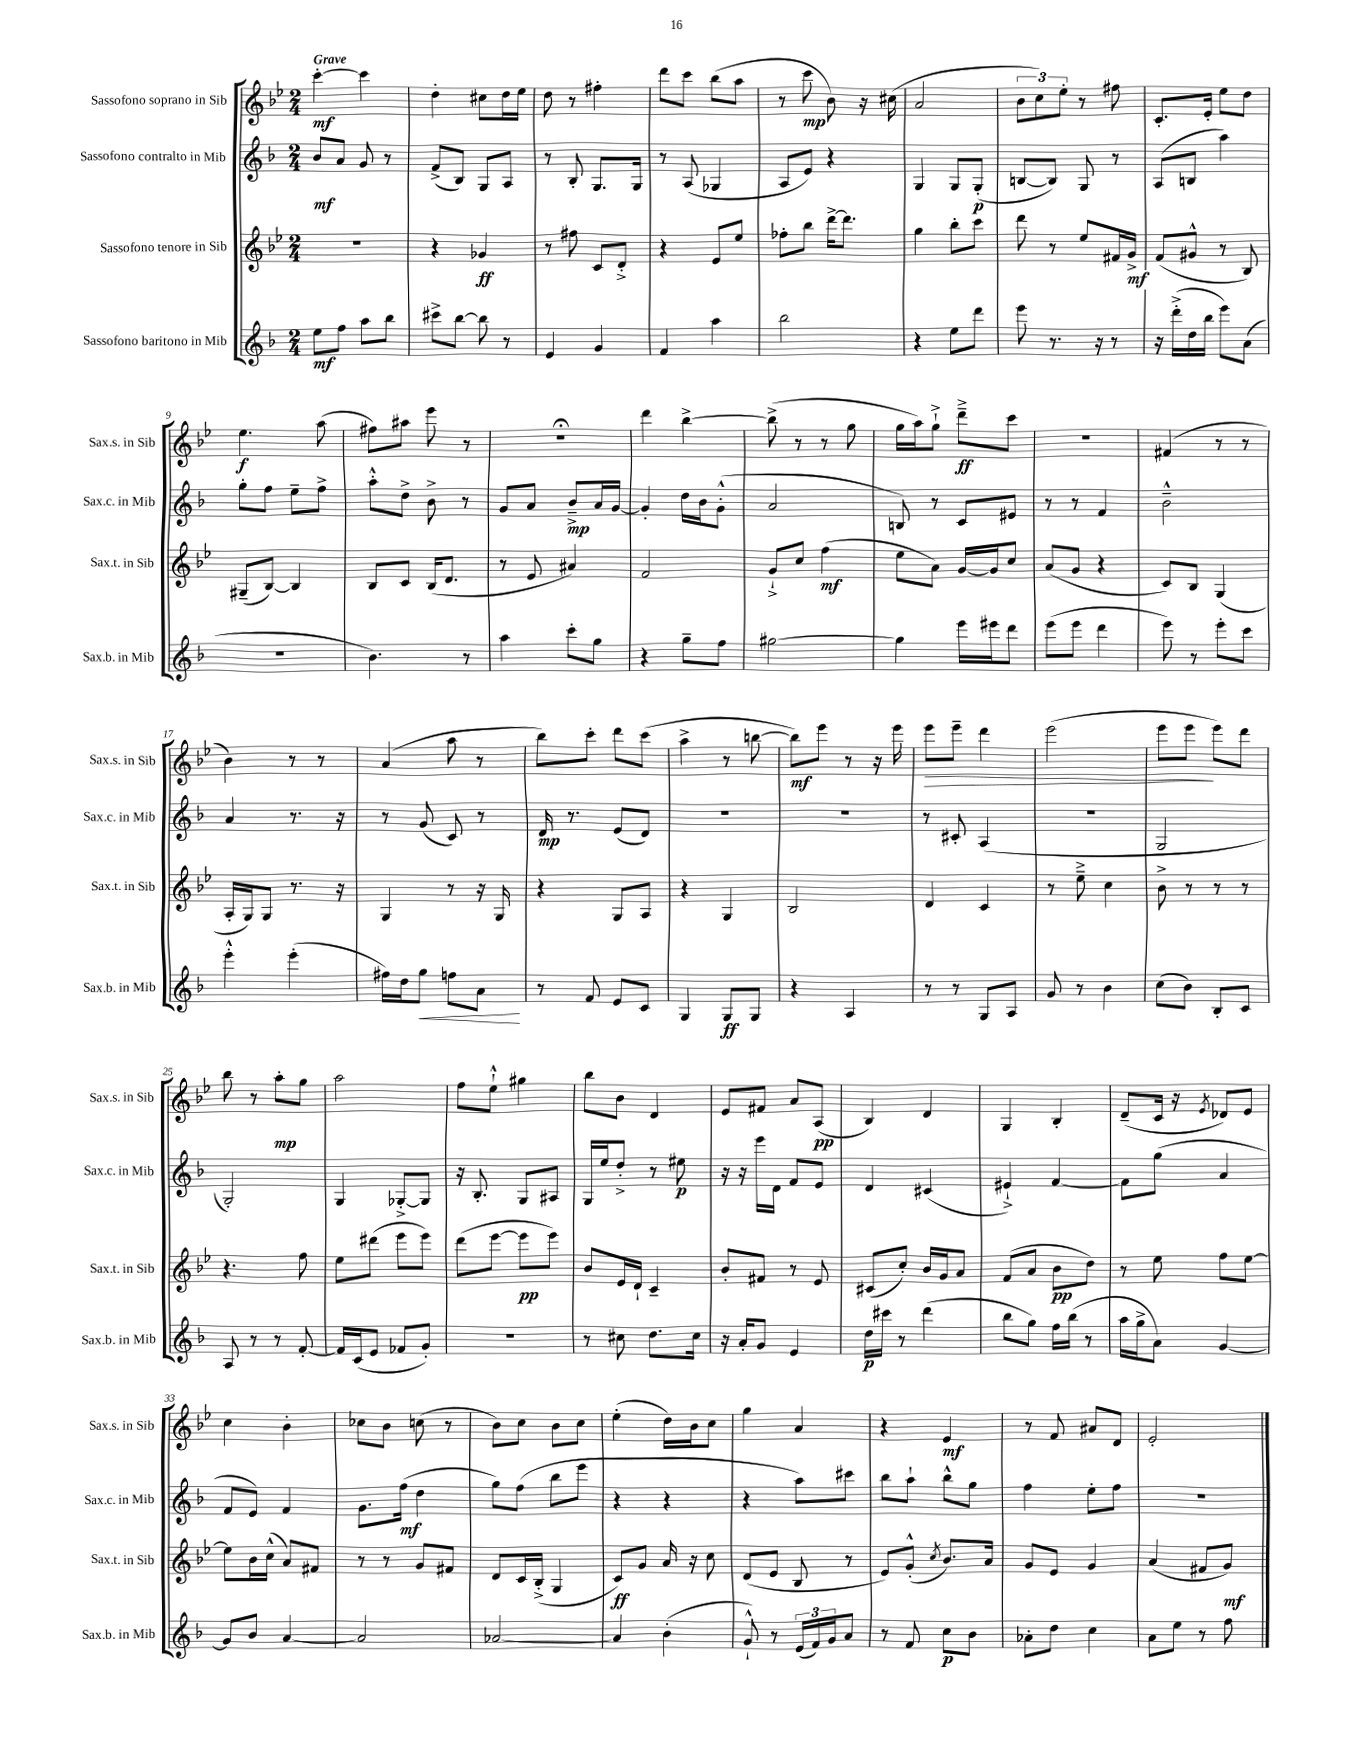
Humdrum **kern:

**kern	**dynam	**kern	**dynam	**kern	**dynam	**kern	**dynam
*part4	*part4	*part3	*part3	*part2	*part2	*part1	*part1
*staff4	*staff4	*staff3	*staff3	*staff2	*staff2	*staff1	*staff1
*I"Sassofono baritono in Mib	*	*I"Sassofono tenore in Sib	*	*I"Sassofono contralto in Mib	*	*I"Sassofono soprano in Sib	*
*I'Sax.b. in Mib	*	*I'Sax.t. in Sib	*	*I'Sax.c. in Mib	*	*I'Sax.s. in Sib	*
*clefG2	*	*clefG2	*	*clefG2	*	*clefG2	*
*k[b-]	*	*k[b-e-]	*	*k[b-]	*	*k[b-e-]	*
*M2/4	*	*M2/4	*	*M2/4	*	*M2/4	*
=1	=1	=1	=1	=1	=1	=1	=1
!	!	!	!	!	!	!LO:TX:a:B:t=Grave	!
8ee\L	mf	2r	.	8b-/L	mf	[4ccc'\	mf
8ff\J	.	.	.	8a/J	.	.	.
8aa\L	.	.	.	8g/	.	4ccc\]	.
8bb-\J	.	.	.	8r	.	.	.
=2	=2	=2	=2	=2	=2	=2	=2
8ccc#X^\L	.	4r	.	(8f^/L	.	4dd'\	.
[8bb-\J	.	.	.	8B-/J)	.	.	.
8bb-\]	.	4g-X/	ff	8G/L	.	8cc#X\L	.
8r	.	.	.	8A/J	.	16dd\L	.
.	.	.	.	.	.	16ee-\JJ	.
=3	=3	=3	=3	=3	=3	=3	=3
4e/	.	8r	.	8r	.	8dd\	.
.	.	8ff#X\	.	8B-'/	.	8r	.
4g/	.	8c/L	.	8.G/L	.	4ff#X'\	.
.	.	8d'^/J	.	.	.	.	.
.	.	.	.	16G/Jk	.	.	.
=4	=4	=4	=4	=4	=4	=4	=4
4f/	.	4r	.	8r	.	8ddd\L	.
.	.	.	.	(8A/	.	8ccc\J	.
4aa\	.	8e-/L	.	4G-X/	.	(8bb-\L	.
.	.	8ee-/J	.	.	.	8aa\J	.
=5	=5	=5	=5	=5	=5	=5	=5
2bb-\	.	8ff-X'\L	.	8A/L	.	8r	.
.	.	8bb-\J	.	8e/J)	.	8ccc\	mp
.	.	[16ddd^\KL	.	4r	.	8b-\)	.
.	.	8.ddd\J]	.	.	.	.	.
.	.	.	.	.	.	16r	.
.	.	.	.	.	.	(16cc#X\	.
=6	=6	=6	=6	=6	=6	=6	=6
4r	.	4gg\	.	4G/	.	2a/	.
8ee\L	.	8bb-'\L	.	8G/L	.	.	.
8ddd\J	.	8ccc\J	.	(8G'/J	p	.	.
=7	=7	=7	=7	=7	=7	=7	=7
8eee\	.	8ddd\	.	[8Bn/L	.	12b-\L	.
.	.	.	.	.	.	12cc\)	.
8.r	.	8r	.	8B/J])	.	.	.
.	.	.	.	.	.	12ee-'\J	.
.	.	8ee-/L	.	8G/	.	8r	.
16r	.	.	.	.	.	.	.
8r	.	16f#X/L	.	8r	.	8ff#X\	.
.	.	16g^/JJ	mf	.	.	.	.
=8	=8	=8	=8	=8	=8	=8	=8
16r	.	(8f/L	.	(8A/L	.	8.c'/L	.
(16ddd'^\LL	.	.	.	.	.	.	.
16dd\	.	8g#X^^/J	.	8Bn/J	.	.	.
16bb-\JJ	.	.	.	.	.	16e-'/Jk	.
8eee\L)	.	8r	.	4aa\)	.	8ee-\L	.
(8a\J	.	8B-/)	.	.	.	8dd\J	.
!!LO:LB:g=z
=9	=9	=9	=9	=9	=9	=9	=9
2r	.	(8G#X~/L	.	8gg'\L	.	4.ee-\	f
.	.	[8B-/J)	.	8ff\J	.	.	.
.	.	4B-/]	.	8ee~\L	.	.	.
.	.	.	.	8ff^\J	.	(8aa\	.
=10	=10	=10	=10	=10	=10	=10	=10
4.b-\)	.	8B-/L	.	8aa'^^\L	.	8ff#X\L)	.
.	.	8c/J	.	8dd^\J	.	8aa#X\J	.
.	.	(16B-/KL	.	8b-^\	.	8eee-\	.
.	.	8.d/J	.	.	.	.	.
8r	.	.	.	8r	.	8r	.
=11	=11	=11	=11	=11	=11	=11	=11
4aa\	.	8r	.	8g/L	.	2r;<	.
.	.	8e-/	.	8a/J	.	.	.
8ccc'\L	.	4a#X/)	.	8b-~^/L	mp	.	.
8gg\J	.	.	.	16a/L	.	.	.
.	.	.	.	[16g/JJ	.	.	.
=12	=12	=12	=12	=12	=12	=12	=12
4r	.	2f/	.	4g'/]	.	4ddd\	.
8gg~\L	.	.	.	16dd\LL	.	[4bb-^\	.
.	.	.	.	16b-\J	.	.	.
8ff\J	.	.	.	(8g'^^\J	.	.	.
=13	=13	=13	=13	=13	=13	=13	=13
[2gg#X\	.	8g`^/L	.	2a/	.	(8bb-^\]	.
.	.	8cc/J	.	.	.	8r	.
.	.	(4ff\	mf	.	.	8r	.
.	.	.	.	.	.	8gg\	.
=14	=14	=14	=14	=14	=14	=14	=14
4gg#\]	.	8ee-\L	.	8Bn/)	.	16gg\LL	.
.	.	.	.	.	.	16aa\J)	.
.	.	8a\J)	.	8r	.	8gg`^\J	.
16eee\LL	.	[16g/LL	.	8c/L	.	8ddd~^\L	ff
16eee#X\J	.	16g/J]	.	.	.	.	.
8ddd\J	.	8cc/J	.	8e#X/J	.	8ccc\J	.
=15	=15	=15	=15	=15	=15	=15	=15
(8eee\L	.	(8a/L	.	8r	.	2r	.
8eee\J	.	8g/J	.	8r	.	.	.
4ddd\	.	4r	.	4f/	.	.	.
=16	=16	=16	=16	=16	=16	=16	=16
8eee\)	.	8c/L)	.	2b-~^^\	.	(4f#X/	.
8r	.	8B-/J	.	.	.	.	.
8eee'\L	.	(4G/	.	.	.	8r	.
8ccc\J	.	.	.	.	.	8r	.
!!LO:LB:g=z
=17	=17	=17	=17	=17	=17	=17	=17
4eee'^^\	.	16A'/LL	.	4a/	.	4b-\)	.
.	.	16G/J)	.	.	.	.	.
.	.	8G/J	.	.	.	.	.
(4eee'\	.	8.r	.	8.r	.	8r	.
.	.	.	.	.	.	8r	.
.	.	16r	.	16r	.	.	.
=18	=18	=18	=18	=18	=18	=18	=18
16ff#X\LL)	.	4G/	.	8r	.	(4a/	.
16dd\J	.	.	.	.	.	.	.
!	!LO:HP:b	!	!	!	!	!	!
8gg\J	<	.	.	(8g/	.	.	.
8ffn\L	.	8r	.	8c/)	.	8aa\	.
8a\J	.	16r	.	8r	.	8r	.
.	.	16G/	.	.	.	.	.
.	[	.	.	.	.	.	.
=19	=19	=19	=19	=19	=19	=19	=19
8r	.	4r	.	16d/	mp	8bb-\L)	.
.	.	.	.	8.r	.	.	.
8f/	.	.	.	.	.	8ccc'\J	.
8e/L	.	8G/L	.	(8e/L	.	8ddd\L	.
8c/J	.	8A/J	.	8d/J)	.	(8ccc\J	.
=20	=20	=20	=20	=20	=20	=20	=20
4G/	.	4r	.	2r	.	4aa^\	.
8G/L	ff	4G/	.	.	.	8r	.
8G/J	.	.	.	.	.	[8bbn\	.
=21	=21	=21	=21	=21	=21	=21	=21
4r	.	2B-/	.	2r	.	8bb\L])	mf
.	.	.	.	.	.	8eee-\J	.
4A/	.	.	.	.	.	8r	.
.	.	.	.	.	.	16r	.
.	.	.	.	.	.	16eee-\	.
=22	=22	=22	=22	=22	=22	=22	=22
!	!	!	!	!	!	!	!LO:HP:b
8r	.	4d/	.	8r	.	8eee-\L	>
8r	.	.	.	8c#X'/	.	8eee-~\J	.
8G/L	.	4c/	.	(4A/	.	4ddd\	.
8A/J	.	.	.	.	.	.	.
=23	=23	=23	=23	=23	=23	=23	=23
8g/	.	8r	.	2r	.	(2eee-\	.
8r	.	8ee-~^\	.	.	.	.	.
4b-\	.	4cc\	.	.	.	.	.
=24	=24	=24	=24	=24	=24	=24	=24
(8cc\L	.	8b-^\	.	2G/	.	8eee-\L	.
8b-\J)	.	8r	.	.	.	8eee-\J	.
8B-'/L	.	8r	.	.	.	8eee-\L)	]
8c/J	.	8r	.	.	.	8ddd\J	.
!!LO:LB:g=z
=25	=25	=25	=25	=25	=25	=25	=25
8A/	.	4.r	.	2G'/)	.	8bb-\	.
8r	.	.	.	.	.	8r	.
8r	.	.	.	.	.	8aa'\L	mp
[8f'/	.	8ff\	.	.	.	8gg\J	.
=26	=26	=26	=26	=26	=26	=26	=26
16f/LL]	.	8ee-\L	.	4G/	.	2aa\	.
(16c/J	.	.	.	.	.	.	.
8e/J	.	(8ddd#X\J	.	.	.	.	.
8f-X/L	.	8eee-\L	.	[8G-X'^/L	.	.	.
8g'/J)	.	8eee-\J)	.	8G-/J]	.	.	.
=27	=27	=27	=27	=27	=27	=27	=27
2r	.	(8ddd\L	.	16r	.	8ff\L	.
.	.	.	.	8.B-'/	.	.	.
.	.	[8eee-\J	.	.	.	8ee-`^^\J	.
.	.	8eee-\L]	pp	8G/L	.	4gg#X\	.
.	.	8eee-\J)	.	8A#X/J	.	.	.
=28	=28	=28	=28	=28	=28	=28	=28
8r	.	8b-/L	.	16G/LL	.	8bb-\L	.
.	.	.	.	16ee/J	.	.	.
8cc#X\	.	16e-/L	.	8dd'^/J	.	8b-\J	.
.	.	16d`/JJ	.	.	.	.	.
8.dd\L	.	4c~/	.	8r	.	4d/	.
.	.	.	.	8ee#X\	p	.	.
16cc#\Jk	.	.	.	.	.	.	.
=29	=29	=29	=29	=29	=29	=29	=29
16r	.	8b-'/L	.	16r	.	8e-/L	.
16a'/KL	.	.	.	16r	.	.	.
8g/J	.	8f#X/J	.	16eee\LL	.	8f#X/J	.
.	.	.	.	16d\JJ	.	.	.
4e/	.	8r	.	8f/L	.	8a/L	.
.	.	8e-/	.	8e/J	.	(8A/J	pp
=30	=30	=30	=30	=30	=30	=30	=30
16dd\LL	p	(8c#X/L	.	4d/	.	4B-/)	.
16ccc#X\JJ	.	.	.	.	.	.	.
8r	.	8cc'/J)	.	.	.	.	.
(4ddd\	.	16b-/LL	.	(4c#X/	.	4d/	.
.	.	16g/J	.	.	.	.	.
.	.	8a/J	.	.	.	.	.
=31	=31	=31	=31	=31	=31	=31	=31
8bb-\L	.	(8f/L	.	4e#X`^/)	.	4G/	.
8gg\J)	.	8a/J	.	.	.	.	.
16ff\LL	.	8b-\L	pp	[4f/	.	4B-'/	.
(16bb-\JJ	.	.	.	.	.	.	.
8r	.	8dd\J)	.	.	.	.	.
=32	=32	=32	=32	=32	=32	=32	=32
16aa\LL	.	8r	.	8f\L]	.	(8d~/L	.
16gg^\J	.	.	.	.	.	.	.
8a\J)	.	8ee-\	.	(8gg\J	.	16c/Jk	.
.	.	.	.	.	.	16r	.
.	.	.	.	.	.	8qe-/	.
[4g/	.	8ff\L	.	4a/	.	8d-X/L)	.
.	.	[8ee-\J	.	.	.	8e-/J	.
!!LO:LB:g=z
=33	=33	=33	=33	=33	=33	=33	=33
8g/L]	.	8ee-\L]	.	8f/L	.	4cc\	.
8b-/J	.	16b-\L	.	8e/J)	.	.	.
.	.	(16cc^^\JJ	.	.	.	.	.
[4a/	.	8a/L)	.	4f/	.	4b-'\	.
.	.	8f#X/J	.	.	.	.	.
=34	=34	=34	=34	=34	=34	=34	=34
2a/]	.	8r	.	8.g\L	.	8cc-X\L	.
.	.	8r	.	.	.	8b-\J	.
.	.	.	.	(16ff\Jk	mf	.	.
.	.	8g/L	.	4dd\	.	(8ccn\	.
.	.	8f#X/J	.	.	.	8r	.
=35	=35	=35	=35	=35	=35	=35	=35
[2a-X/	.	8d/L	.	8gg\L)	.	8b-\L)	.
.	.	16c/L	.	(8ff\J	.	8cc\J	.
.	.	(16B-'^/JJ	.	.	.	.	.
.	.	4G/	.	8bb-\L	.	8b-\L	.
.	.	.	.	8eee\J	.	8cc\J	.
=36	=36	=36	=36	=36	=36	=36	=36
4a-/]	.	8c/L)	ff	4r	.	(4ee-'\	.
.	.	8g/J	.	.	.	.	.
(4b-'\	.	16a/	.	4r	.	16dd\LL)	.
.	.	16r	.	.	.	16b-\J	.
.	.	8cc\	.	.	.	8cc\J	.
=37	=37	=37	=37	=37	=37	=37	=37
8g`^^/)	.	(8d/L	.	4r	.	4gg\	.
8r	.	8e-/J	.	.	.	.	.
(24e/LL	.	8B-/	.	8aa\L)	.	4a/	.
24f/)	.	.	.	.	.	.	.
24g/J	.	.	.	.	.	.	.
8a/J	.	8r	.	8ccc#X\J	.	.	.
=38	=38	=38	=38	=38	=38	=38	=38
8r	.	8e-/L)	.	8bb-\L	.	4r	.
8f/	.	(8g'^^/J	.	8aa`\J	.	.	.
.	.	8qcc/	.	.	.	.	.
8cc\L	p	8.b-/L)	.	8bb-^^\L	.	4e-/	mf
8b-\J	.	.	.	8gg\J	.	.	.
.	.	16a/Jk	.	.	.	.	.
=39	=39	=39	=39	=39	=39	=39	=39
8a-X'\L	.	8g/L	.	4ff\	.	8r	.
8dd\J	.	8e-/J	.	.	.	8f/	.
4cc\	.	4g/	.	8ee'\L	.	8a#X/L	.
.	.	.	.	8ff\J	.	8d/J	.
=40	=40	=40	=40	=40	=40	=40	=40
8a\L	.	(4a/	.	2r	.	2e-'/	.
8ee\J	.	.	.	.	.	.	.
8r	.	8f#X/L	.	.	.	.	.
8ff\	.	8g/J)	mf	.	.	.	.
==	==	==	==	==	==	==	==
*-	*-	*-	*-	*-	*-	*-	*-
